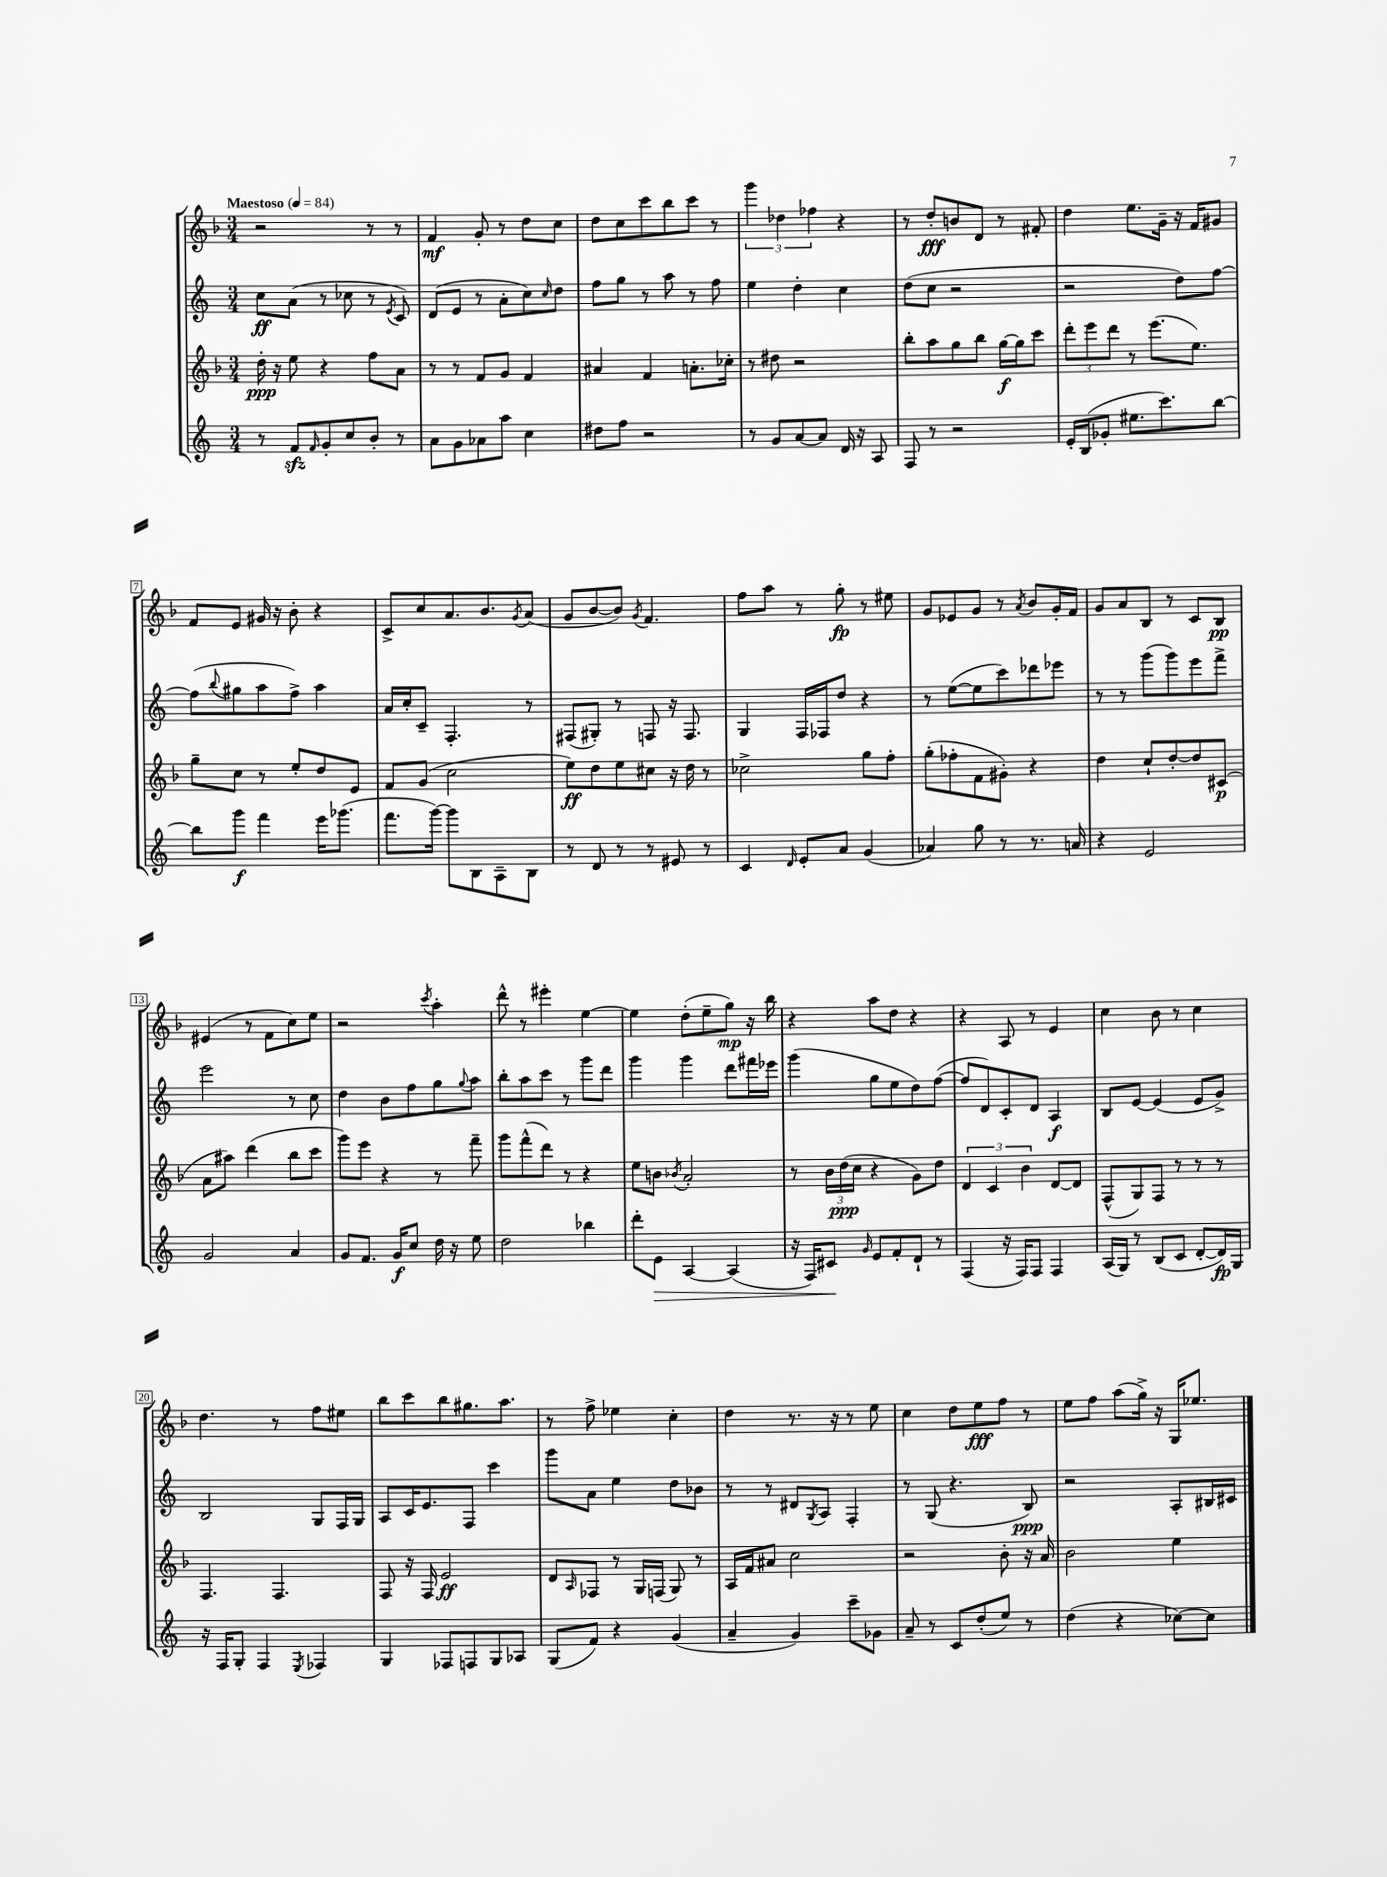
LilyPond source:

<<
\new StaffGroup <<
\new Staff = "s0" {
    \clef treble \key f \major \numericTimeSignature \time 3/4 \tempo "Maestoso" 4 = 84
    r2 r8 r8 |
    f'4\mf g'8-. r8 d''8 c''8 |
    d''8 c''8 c'''8 bes''8 c'''8 r8 |
    \tuplet 3/2 { g'''4 des''4 fes''4 } r4 |
    r8 d''8-.\fff b'8 d'8 r8 fis'8-. |
    d''4 e''8. g'16-- r16 f'16 gis'8 |
    f'8 e'8 gis'16 r16 bes'8-. r4 |
    c'8-> c''8 a'8. bes'8. \acciaccatura { g'8 } a'8( |
    g'8 bes'8~ bes'8) \acciaccatura { g'8 } f'4. |
    f''8 a''8 r8 g''8-.\fp r8 eis''8 |
    g'8 ees'8 g'8 r8 \acciaccatura { a'8 } bes'8 g'16-. f'16 |
    g'8 a'8 bes8 r8 c'8 bes8\pp |
    eis'4( r8 f'8 c''8) e''8 |
    r2 \acciaccatura { c'''8 } a''4-. |
    d'''8-^ r8 eis'''4-. e''4~ |
    e''4 d''8-.( e''8-- g''8\mp) r16 bes''16 |
    r4 a''8 d''8 r4 |
    r4 a8 r8 e'4 |
    c''4 bes'8 r8 c''4 |
    d''4. r8 f''8 eis''8 |
    bes''8 c'''8 bes''8 gis''8. a''8. |
    r8 f''8-> ees''4 c''4-. |
    d''4 r8. r16 r8 e''8 |
    c''4 d''8 e''8\fff f''8 r8 |
    e''8 f''8 a''8( g''16->) r16 g16 ees''8. \bar "|." |
}
\new Staff = "s1" {
    \clef treble \key c \major \numericTimeSignature \time 3/4
    c''8\ff a'8( r8 ces''8 r8 \acciaccatura { e'8 } c'8) |
    d'8( e'8 r8 a'8-. c''8) \grace { c''16 } d''8 |
    f''8 g''8 r8 a''8 r8 f''8 |
    e''4 d''4-. c''4 |
    d''8( c''8 r2 |
    r2 d''8) f''8~ |
    f''8( \appoggiatura { b''8 } gis''8 a''8 f''8->) a''4 |
    a'16 c''16-. c'8-- f4.-. r8 |
    fis8( gis8-.) r8 f8 r16 f8. |
    g4 f16 fes16 d''8 r4 |
    r8 e''8~( e''8 c'''8) des'''8 ees'''8 |
    r8 r8 g'''8( g'''8) e'''8 f'''8-> |
    e'''2 r8 c''8 |
    d''4 b'8 f''8 g''8 \appoggiatura { g''8 } a''8 |
    b''8-. a''8 c'''8 r8 g'''8 d'''8 |
    g'''4 g'''4 d'''8 fis'''16 ees'''16 |
    g'''4( g''8 e''8 d''8) f''8~( |
    f''8 d'8) c'8-. d'8 a4\f |
    b8 e'8~ e'4( e'8 g'8->) |
    b2 g8 f16 g16 |
    a8 c'16 e'8. f8 c'''4 |
    g'''8 a'8 e''4 d''8 bes'8 |
    r8 r8 dis'8 \acciaccatura { g8 } a8 f4-. |
    r8 g8( r4. b8\ppp) |
    r2 a8-. bis16 cis'16 \bar "|." |
}
\new Staff = "s2" {
    \clef treble \key f \major \numericTimeSignature \time 3/4
    d''16-.\ppp r16 e''8 r4 f''8 a'8 |
    r8 r8 f'8 g'8 f'4 |
    ais'4 f'4 a'8.-. ces''16-. |
    r8 dis''8 r2 |
    bes''8-. a''8 g''8 bes''8 g''16~\f g''16 c'''8 |
    \tuplet 3/2 { d'''8-. e'''8 d'''8 } r8 e'''8.( e''8.) |
    g''8-- c''8 r8 e''8-. d''8 e'8 |
    f'8 g'8( c''2 |
    e''8\ff) d''8 e''8 cis''8 r16 d''16 r8 |
    ces''2-> g''8 f''8-. |
    g''8-.( fes''8-. f'8 gis'8-.) r4 |
    d''4 c''8-! d''8~-. d''8 cis'8\p( |
    a'8 ais''8) d'''4( bes''8 c'''8 |
    g'''8) e'''8 r4 r8 f'''8-- |
    g'''8 f'''8-^( d'''8) r8 r4 |
    e''8 b'8 \acciaccatura { bes'8 } a'2-. |
    r8 \tuplet 3/2 { bes'16 d''16\ppp( c''16 } r4 g'8) d''8 |
    \tuplet 3/2 { d'4 c'4 bes'4 } d'8~ d'8 |
    f8-^( g8) f8 r8 r8 r8 |
    f4. f4. |
    f8 r16 f16 e'2\ff |
    d'8 \grace { a16 } fes8 r8 g16 f16( g8) r8 |
    a16 f'16 ais'8 c''2 |
    r2 bes'8-. r16 a'16 |
    bes'2 e''4 \bar "|." |
}
\new Staff = "s3" {
    \clef treble \key c \major \numericTimeSignature \time 3/4
    r8 f'8\sfz \grace { f'16 } g'8-. c''8 b'8-. r8 |
    a'8 g'8 aes'8 a''8 c''4 |
    dis''8 f''8 r2 |
    r8 g'8 a'8~ a'8 d'16 r16 a8 |
    f8 r8 r2 |
    e'16-. b16( ges'8-. eis''8. c'''8.) b''8~ |
    b''8 g'''8\f f'''4 e'''16 ges'''8.( |
    f'''8. g'''16~) g'''8 b8 a8-- b8 |
    r8 d'8 r8 r8 eis'8 r8 |
    c'4 \grace { d'16 } e'8-. a'8 g'4( |
    aes'4) g''8 r8 r8. a'16 |
    r4 e'2 |
    g'2 a'4 |
    g'8 f'8. g'16\f c''8 d''16 r16 e''8 |
    d''2 bes''4 |
    d'''8-. e'8\> a4~ a4( |
    r16 f16) cis'8\! \grace { g'16 } e'8 f'8-. d'8-! r8 |
    f4( r16 f16) f8 f4 |
    a16( g16) r8 b8( c'8 d'8~-. d'16\fp) g16 |
    r16 f16 g8-. f4 \acciaccatura { e8 } fes4 |
    g4 fes8 f8 g8 aes8 |
    g8( f'8) r4 g'4( |
    a'4-- g'4) c'''8-- ges'8 |
    a'8-- r8 c'8 d''8-.( e''8) r8 |
    d''4( r4 ces''8~) ces''8 \bar "|." |
}
>>
>>
\layout { \context { \Score \override BarNumber.stencil = #(make-stencil-boxer 0.1 0.3 ly:text-interface::print) } }
